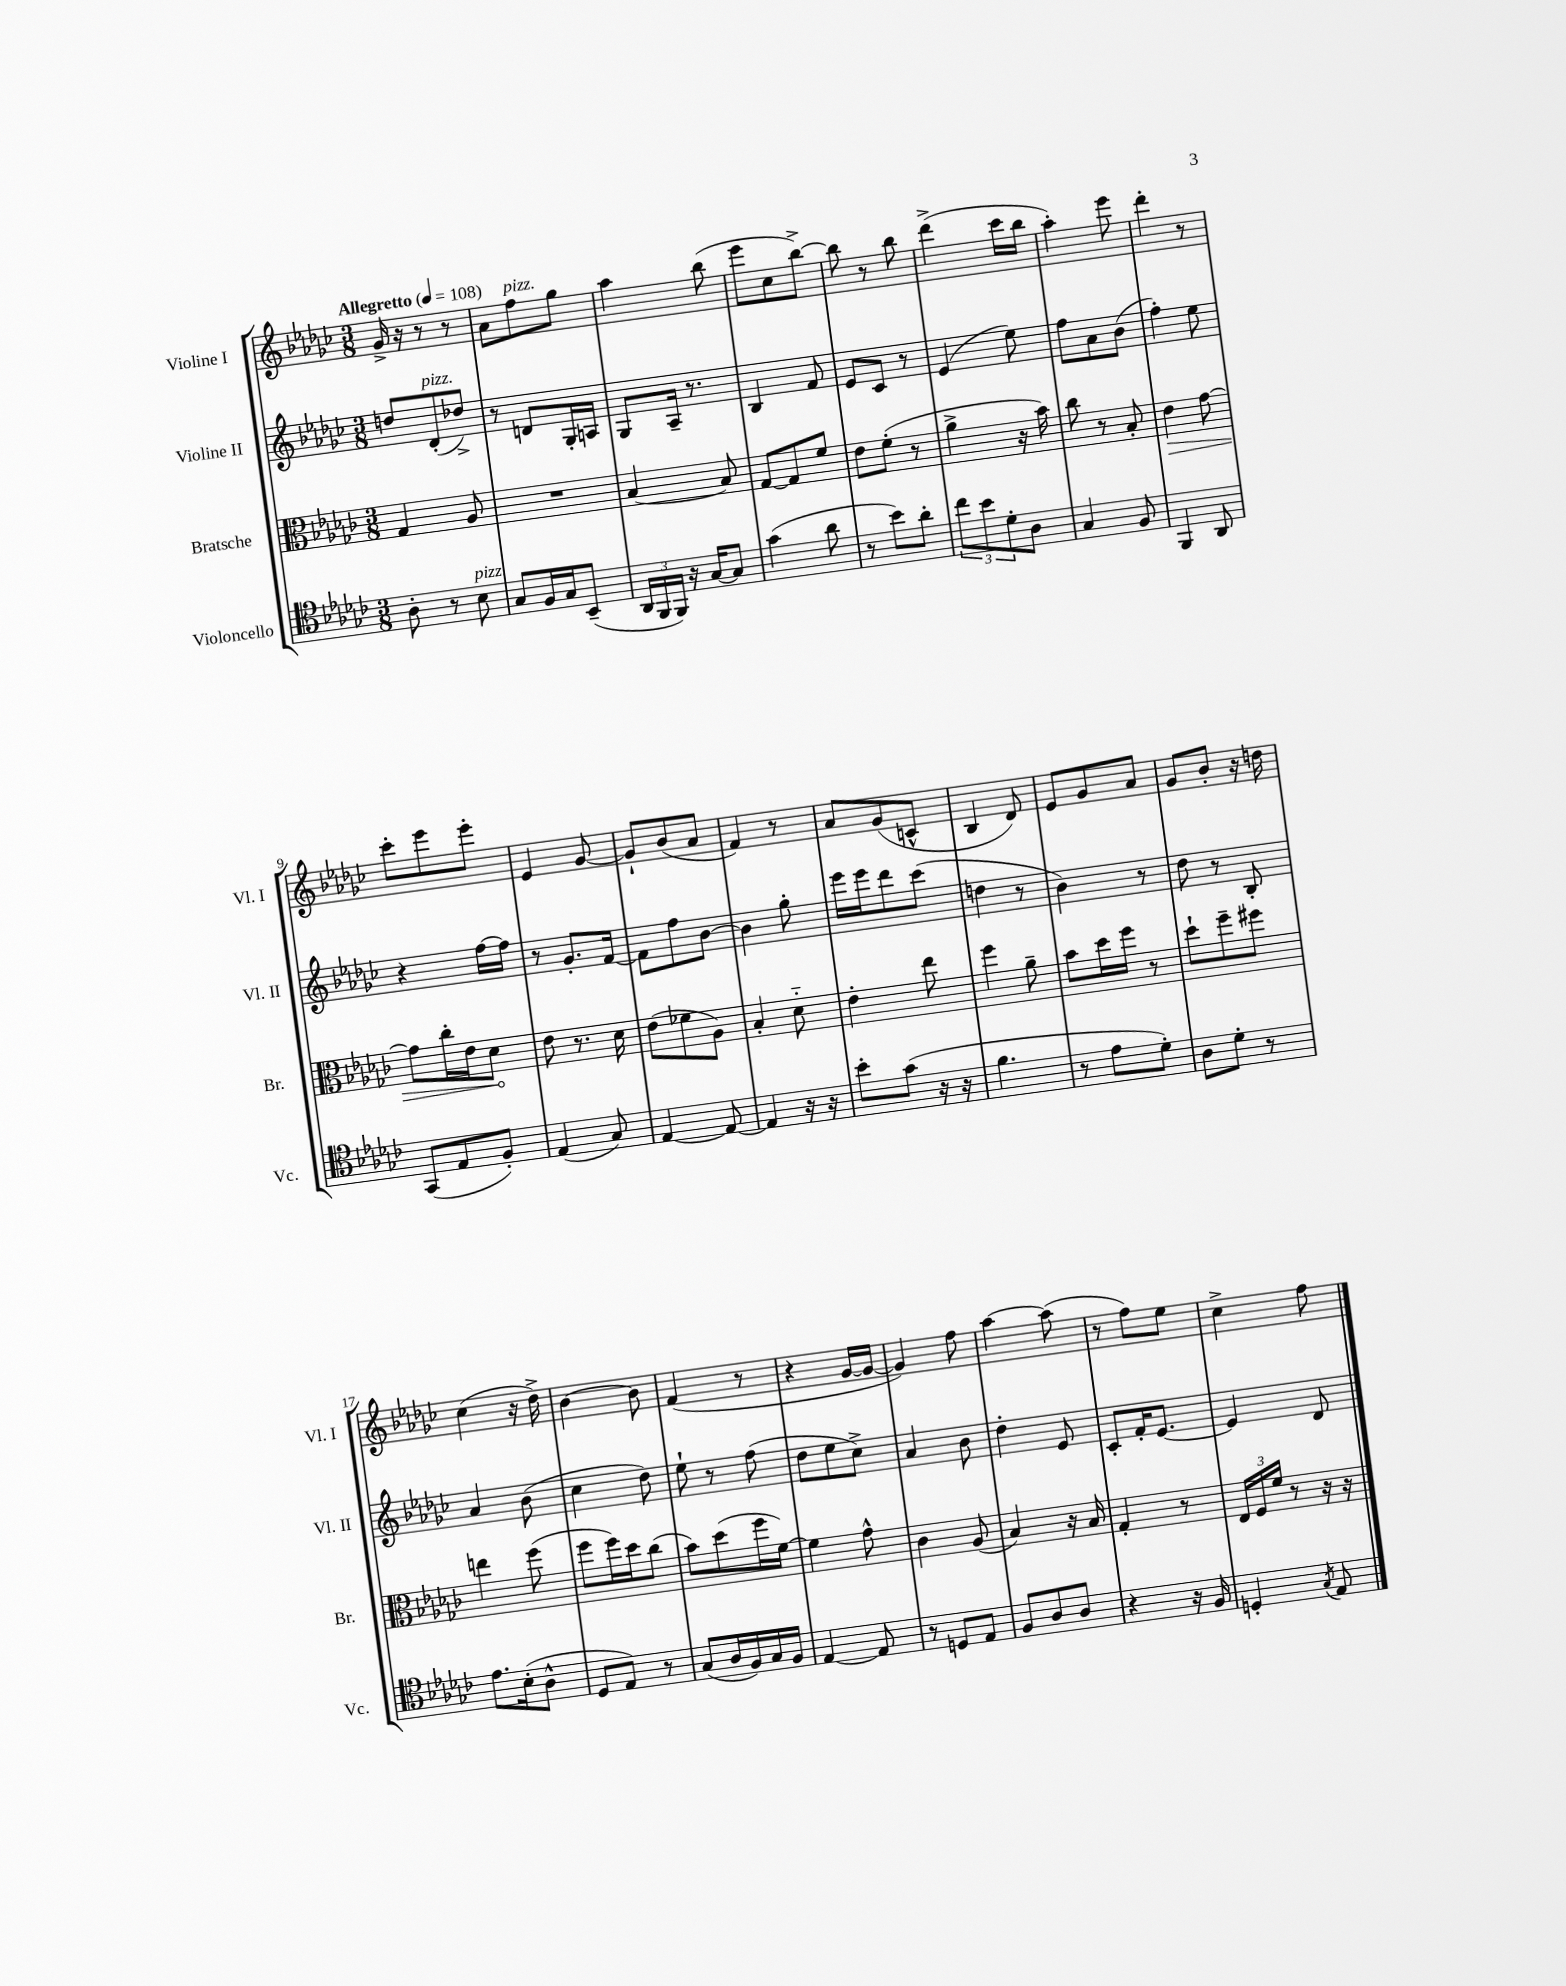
<<
\new StaffGroup <<
\new Staff = "s0" \with { instrumentName = "Violine I" shortInstrumentName = "Vl. I" } {
    \clef treble \key ges \major \numericTimeSignature \time 3/8 \tempo "Allegretto" 4 = 108
    ges'16-> r16 r8 r8 |
    aes'8 f''8^\markup { \italic "pizz." } ges''8 |
    aes''4 bes''8( |
    ees'''8 ces''8 bes''8~->) |
    bes''8 r8 bes''8 |
    des'''4->( ces'''16 bes''16 |
    aes''4-.) ees'''8 |
    des'''4-. r8 |
    ces'''8-. ees'''8 ees'''8-. |
    ees'4 ges'8~ |
    ges'8-! bes'8( aes'8 |
    f'4) r8 |
    aes'8 ges'8( c'8-^ |
    bes4 des'8) |
    ees'8 ges'8 aes'8 |
    ges'8 bes'8-. r16 d''16 |
    ces''4( r16 des''16->) |
    bes'4~ bes'8 |
    f'4( r8 |
    r4 ges'16~ ges'16~ |
    ges'4) f''8 |
    aes''4~ aes''8( |
    r8 f''8) ees''8 |
    ces''4-> f''8 \bar "|." |
}
\new Staff = "s1" \with { instrumentName = "Violine II" shortInstrumentName = "Vl. II" } {
    \clef treble \key ges \major \numericTimeSignature \time 3/8
    d''8 des'8-.^\markup { \italic "pizz." }( des''8->) |
    r8 d'8 ges16-. a16 |
    ges8 aes16-- r8. |
    bes4 f'8 |
    ees'8 ces'8 r8 |
    ees'4( ees''8) |
    f''8 aes'8 bes'8( |
    f''4-.) ees''8 |
    r4 f''16~ f''16 |
    r8 ges'8.-. f'16~ |
    f'8 f''8 bes'8~ |
    bes'4 ges''8-. |
    ees'''16 ees'''16 des'''8 ces'''8( |
    d''4 r8 |
    bes'4) r8 |
    des''8 r8 bes8-. |
    aes'4 bes'8( |
    ces''4 des''8) |
    ees''8-! r8 f''8( |
    des''8 ees''8 ces''8->) |
    aes'4 bes'8 |
    des''4-. ees'8 |
    ces'8-. f'16-. ees'8.~ |
    ees'4 des'8 \bar "|." |
}
\new Staff = "s2" \with { instrumentName = "Bratsche" shortInstrumentName = "Br." } {
    \clef alto \key ges \major \numericTimeSignature \time 3/8
    ges4 aes8 |
    R4. |
    bes4~ bes8 |
    ges8~ ges8 f'8 |
    ees'8 f'8-.( r8 |
    aes'4-> r16 bes'16) |
    ces''8 r8 bes8-. |
    \once \override Hairpin.circled-tip = ##t ees'4\> ges'8~ |
    ges'8 ces''16-. ees'16 des'8\! |
    ees'8 r8. des'16 |
    ees'8( fes'8 aes8) |
    bes4-. des'8-_ |
    ees'4-. ees''8 |
    f''4 aes'8-- |
    bes'8 des''16 f''16 r8 |
    des''8-! f''8-- fis''8 |
    e''4 f''8( |
    f''8 f''16) des''16 ces''8( |
    bes'8) des''8( f''16 f'16~) |
    f'4 ges'8-^ |
    ces'4 aes8( |
    bes4) r16 bes16 |
    ges4-. r8 |
    \tuplet 3/2 { ees16 f16 f'16 } r8 r16 r16 \bar "|." |
}
\new Staff = "s3" \with { instrumentName = "Violoncello" shortInstrumentName = "Vc." } {
    \clef tenor \key ges \major \numericTimeSignature \time 3/8
    aes8-. r8 bes8^\markup { \italic "pizz." } |
    ges8 f16 ges16 bes,8--( |
    \tuplet 3/2 { aes,16 f,16 f,16) } r16 ges16~ ges8 |
    ges'4( aes'8 |
    r8 bes'8) aes'8-. |
    \tuplet 3/2 { ces''8 bes'8 des'8-. } aes8 |
    ges4 f8 |
    f,4 aes,8 |
    ges,8( ees8 f8-.) |
    ees4( ges8) |
    ees4~ ees8~ |
    ees4 r16 r16 |
    bes'8-. ges'8( r16 r16 |
    f'4. |
    r8 ees'8 des'8-.) |
    aes8 des'8-. r8 |
    ees'8. bes16-.( aes8-^ |
    des8 ees8) r8 |
    ges8( aes16 f16) ges16 f16 |
    ees4~ ees8 |
    r8 d8 ees8 |
    f8 aes8 aes8 |
    r4 r16 f16 |
    d4-. \acciaccatura { ges8 } ees8 \bar "|." |
}
>>
>>
